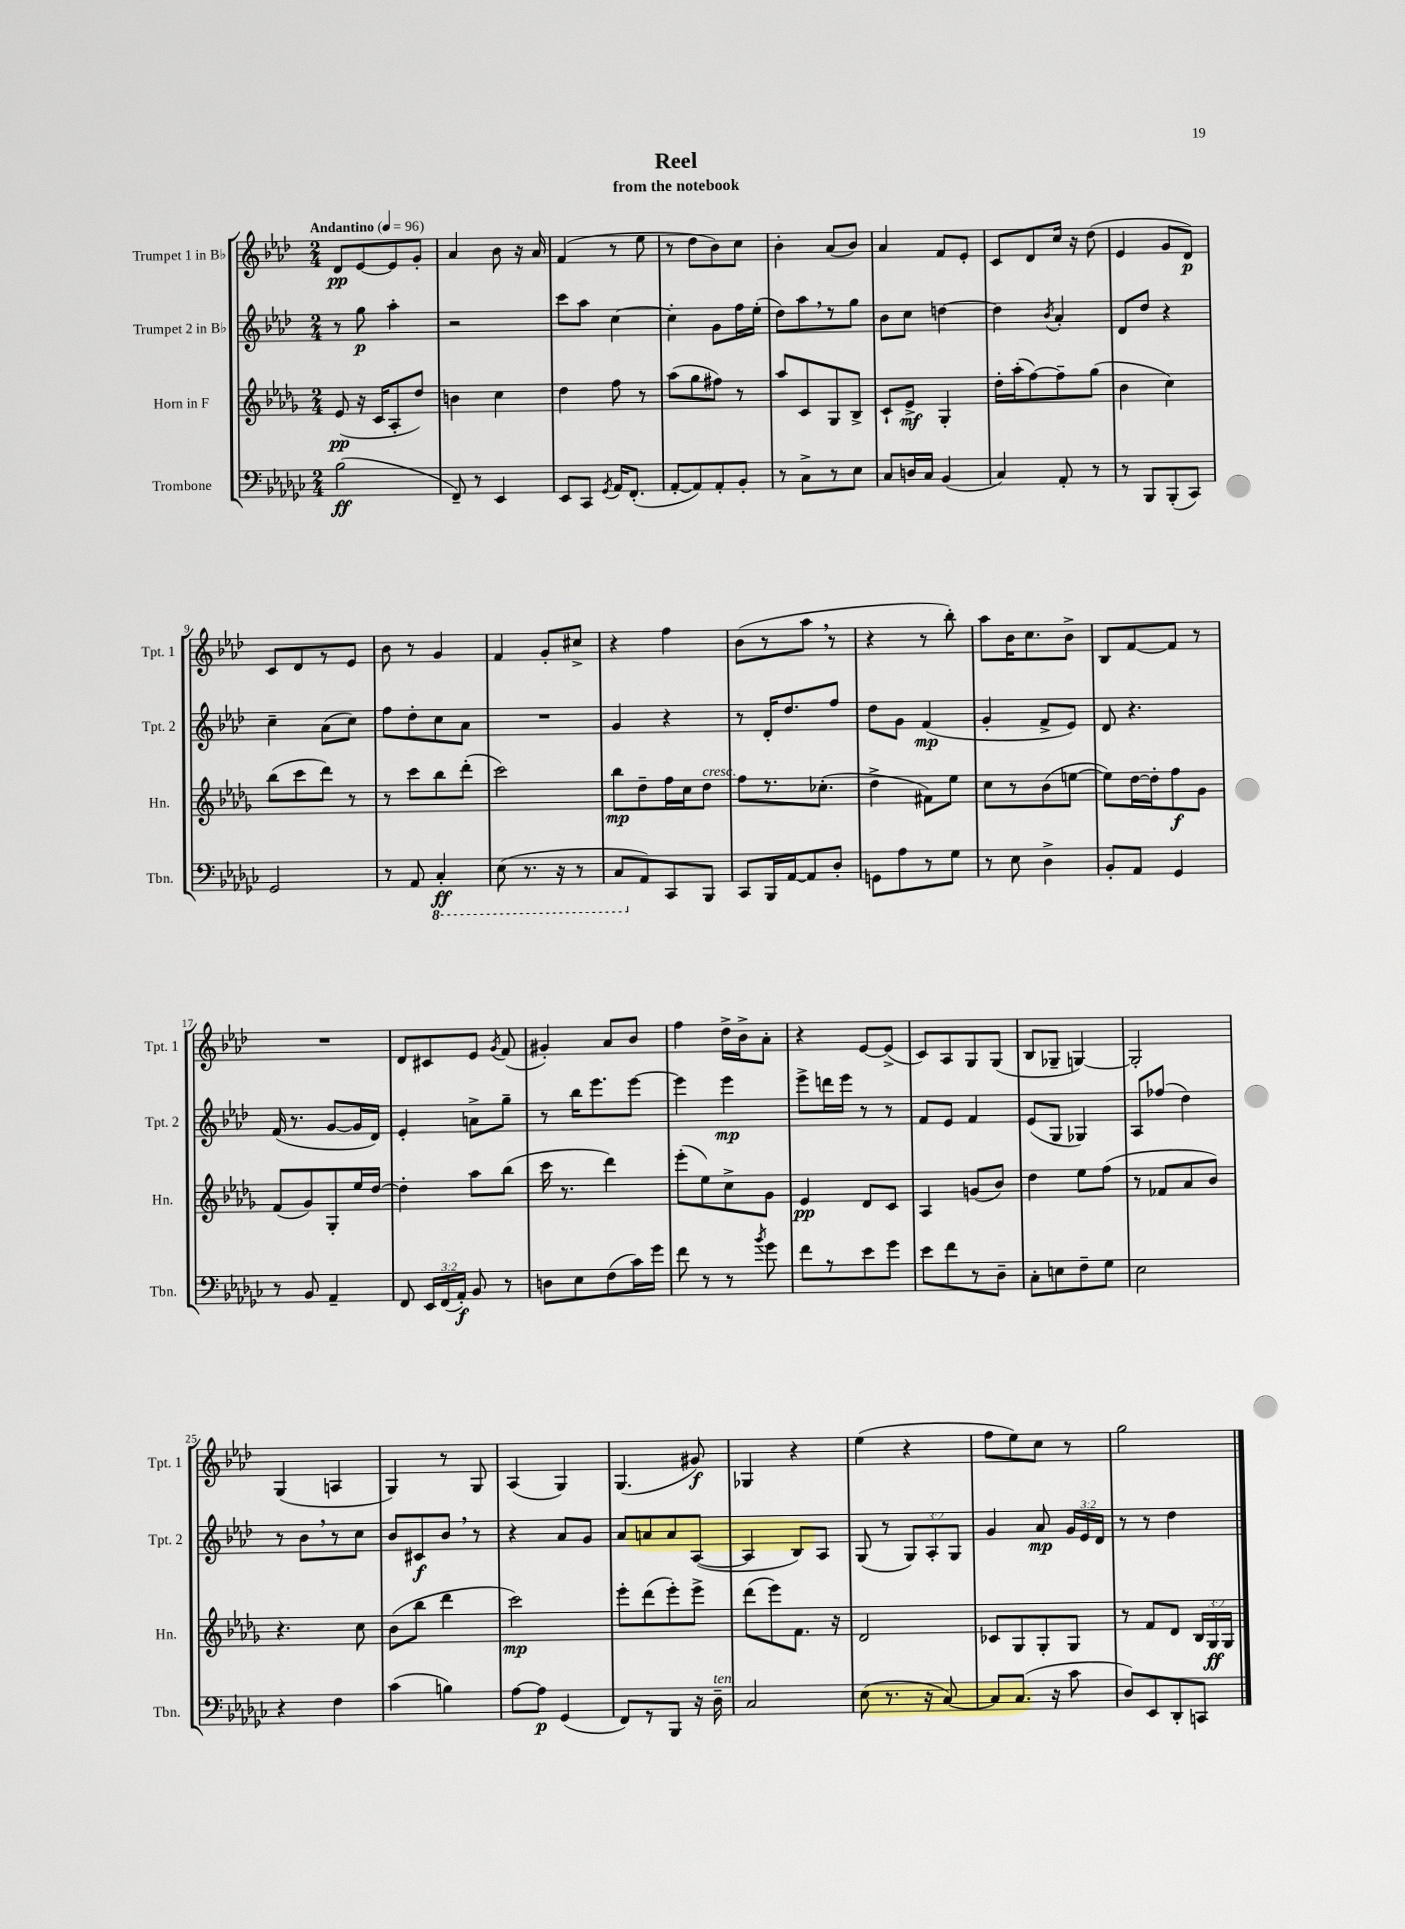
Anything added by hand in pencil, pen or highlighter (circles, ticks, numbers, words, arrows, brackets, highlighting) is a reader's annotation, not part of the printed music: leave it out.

**kern	**dynam	**kern	**dynam	**kern	**dynam	**kern	**dynam
*part4	*part4	*part3	*part3	*part2	*part2	*part1	*part1
*staff4	*staff4	*staff3	*staff3	*staff2	*staff2	*staff1	*staff1
*I"Trombone	*	*I"Horn in F	*	*I"Trumpet 2 in B♭	*	*I"Trumpet 1 in B♭	*
*I'Tbn.	*	*I'Hn.	*	*I'Tpt. 2	*	*I'Tpt. 1	*
*clefF4	*	*clefG2	*	*clefG2	*	*clefG2	*
*k[b-e-a-d-g-c-]	*	*k[b-e-a-d-g-]	*	*k[b-e-a-d-]	*	*k[b-e-a-d-]	*
*M2/4	*	*M2/4	*	*M2/4	*	*M2/4	*
*MM96	*	*MM96	*	*MM96	*	*MM96	*
=1	=1	=1	=1	=1	=1	=1	=1
!	!	!	!	!	!	!LO:TX:a:B:t=Andantino	!
(2B-\	ff	(8e-/	pp	8r	.	8d-/L	pp
.	.	16r	.	8gg\	p	[8e-/	.
.	.	16c/KL	.	.	.	.	.
.	.	8A-'/	.	4aa-'\	.	8e-/]	.
.	.	8dd-/J)	.	.	.	8g'/J	.
=2	=2	=2	=2	=2	=2	=2	=2
8FF~/)	.	4bn\	.	2r	.	4a-/	.
8r	.	.	.	.	.	.	.
4EE-/	.	4cc\	.	.	.	8b-\	.
.	.	.	.	.	.	16r	.
.	.	.	.	.	.	16a-/	.
=3	=3	=3	=3	=3	=3	=3	=3
8EE-/L	.	4dd-\	.	8ccc\L	.	(4f/	.
8CC-/J	.	.	.	8aa-\J	.	.	.
8qGG-/	.	.	.	.	.	.	.
16AA-/KL	.	8ff\	.	[4cc\	.	8r	.
(8.FF'/J	.	.	.	.	.	.	.
.	.	8r	.	.	.	8ee-\	.
=4	=4	=4	=4	=4	=4	=4	=4
[8AA-'/L	.	(8aa-\L	.	4cc'\]	.	8r	.
8AA-/])	.	8gg-\	.	.	.	8dd-\L	.
8AA-'/	.	8ff#X\J)	.	8g\L	.	8b-\)	.
8BB-'/J	.	8r	.	16ff\L	.	8cc\J	.
.	.	.	.	(16ee-'\JJ	.	.	.
=5	=5	=5	=5	=5	=5	=5	=5
8r	.	8aa-/L	.	8dd-\L)	.	4b-'\	.
8C-^\L	.	8c/	.	8aa-,\	.	.	.
8r	.	8G-/	.	8r	.	(8a-/L	.
8E-\J	.	8B-^/J	.	8gg\J	.	8b-/J)	.
=6	=6	=6	=6	=6	=6	=6	=6
8C-/L	.	8c`/L	.	8b-\L	.	4a-/	.
16Dn/L	.	8e-^/J	mf	8cc\J	.	.	.
16C-/JJ	.	.	.	.	.	.	.
(4BB-/	.	4G-'/	.	[4ddn\	.	8f/L	.
.	.	.	.	.	.	8e-'/J	.
=7	=7	=7	=7	=7	=7	=7	=7
4C-/)	.	16dd-'\LL	.	4dd\]	.	8c/L	.
.	.	(16aa-'\J	.	.	.	.	.
.	.	[8ff\)	.	.	.	8d-/	.
.	.	.	.	8qb-/	.	.	.
8AA-'/	.	8ff~\]	.	4a-'/	.	16cc/Jk	.
.	.	.	.	.	.	16r	.
8r	.	(8gg-\J	.	.	.	(8dd-\	.
=8	=8	=8	=8	=8	=8	=8	=8
8r	.	4b-\	.	8d-/L	.	4e-/	.
8BBB-/L	.	.	.	8dd-/J	.	.	.
(8BBB-'/	.	4cc\)	.	4r	.	8g/L	.
8CC-/J)	.	.	.	.	.	8d-/J)	p
!!LO:LB:g=z
=9	=9	=9	=9	=9	=9	=9	=9
2GG-/	.	(8bb-\L	.	4cc~\	.	8c/L	.
.	.	8ccc\	.	.	.	8d-/	.
.	.	8ddd-\J)	.	(8a-\L	.	8r	.
.	.	8r	.	8cc\J)	.	8e-/J	.
=10	=10	=10	=10	=10	=10	=10	=10
8r	.	8r	.	8ff\L	.	8b-\	.
8AA-/	.	8ccc\L	.	8dd-'\	.	8r	.
*8ba	*	*	*	*	*	*	*
4CC-'/	ff	8bb-\	.	8cc\	.	4g/	.
.	.	(8ddd-'\J	.	8a-\J	.	.	.
=11	=11	=11	=11	=11	=11	=11	=11
(8EE-\	.	2ccc\)	.	2r	.	4f/	.
8.r	.	.	.	.	.	.	.
.	.	.	.	.	.	8g'/L	.
16r	.	.	.	.	.	.	.
8r	.	.	.	.	.	8cc#X^/J	.
=12	=12	=12	=12	=12	=12	=12	=12
8CC-/L	.	8bb-\L	mp	4g/	.	4r	.
*X8ba	*	*	*	*	*	*	*
8AA-/)	.	8dd-~\	.	.	.	.	.
8CC-/	.	16ff\L	.	4r	.	4ff\	.
.	.	16cc\J	.	.	.	.	.
!	!	!LO:TX:a:i:t=cresc.	!	!	!	!	!
8BBB-/J	.	8dd-\J	.	.	.	.	.
=13	=13	=13	=13	=13	=13	=13	=13
8CC-/L	.	8ff\L	.	8r	.	(8b-\L	.
16BBB-/L	.	8.r	.	16d-'/KL	.	8r	.
[16AA-/J	.	.	.	8.dd-/	.	.	.
8AA-/]	.	.	.	.	.	8aa-,\J	.
.	.	(8.cc-X'\J	.	.	.	.	.
8D-'/J	.	.	.	8ff/J	.	8r	.
=14	=14	=14	=14	=14	=14	=14	=14
8GGn\L	.	4dd-^\	.	8dd-\L	.	4r	.
8A-\	.	.	.	8g\J	.	.	.
8r	.	8f#X\L)	.	(4f/	mp	8r	.
8G-\J	.	8ee-\J	.	.	.	8bb-'\)	.
=15	=15	=15	=15	=15	=15	=15	=15
8r	.	8cc\L	.	4g'/	.	8aa-\L	.
8E-\	.	8r	.	.	.	16b-\K	.
.	.	.	.	.	.	8.cc\	.
4D-^\	.	(8b-\	.	8f^/L	.	.	.
.	.	[8een\J	.	8e-/J)	.	8b-^\J	.
=16	=16	=16	=16	=16	=16	=16	=16
8BB-'/L	.	8ee\L])	.	8d-/	.	8B-/L	.
8AA-/J	.	[16dd-\L	.	4.r	.	[8f/	.
.	.	16dd-'\J]	.	.	.	.	.
4GG-/	.	8ff\	f	.	.	8f/J]	.
.	.	8g-\J	.	.	.	8r	.
!!LO:LB:g=z
=17	=17	=17	=17	=17	=17	=17	=17
8r	.	(8f/L	.	(16f/	.	2r	.
.	.	.	.	8.r	.	.	.
8BB-/	.	8g-/)	.	.	.	.	.
4AA-~/	.	8G-'/	.	[8g/L	.	.	.
.	.	16ee-/L	.	16g/L]	.	.	.
.	.	[16dd-/JJ	.	16d-/JJ)	.	.	.
=18	=18	=18	=18	=18	=18	=18	=18
8FF/	.	4dd-'\]	.	4e-'/	.	8d-/L	.
24EE-/LL	.	.	.	.	.	8c#X/	.
(24FF/	.	.	.	.	.	.	.
24AA-'/JJ)	f	.	.	.	.	.	.
8BB-/	.	8aa-\L	.	8an^\L	.	8e-/J	.
.	.	.	.	.	.	8qg/	.
8r	.	(8bb-\J	.	8gg~\J	.	(8f/	.
=19	=19	=19	=19	=19	=19	=19	=19
8Dn\L	.	16ccc\	.	8r	.	4g#X'/)	.
.	.	8.r	.	.	.	.	.
8E-\	.	.	.	16bb-\KL	.	.	.
.	.	.	.	8.eee-\	.	.	.
(8F\	.	4ddd-\)	.	.	.	8a-/L	.
16c-\L)	.	.	.	[8eee-\J	.	8b-/J	.
16g-\JJ	.	.	.	.	.	.	.
=20	=20	=20	=20	=20	=20	=20	=20
8f\	.	(8eee-'\L	.	4eee-\]	.	4ff\	.
8r	.	8ee-\)	.	.	.	.	.
8r	.	8cc^\	.	4eee-\	mp	16dd-^\LL	.
.	.	.	.	.	.	16b-^\J	.
8qb-/	.	.	.	.	.	.	.
8g-\	.	8g-\J	.	.	.	8a-'\J	.
=21	=21	=21	=21	=21	=21	=21	=21
8f\L	.	4e-/	pp	8eee-^\L	.	4r	.
8r	.	.	.	16dddn\L	.	.	.
.	.	.	.	16eee-\JJ	.	.	.
8e-\	.	8d-/L	.	8r	.	[8e-/L	.
8g-\J	.	8c/J	.	8r	.	(8e-^/J]	.
=22	=22	=22	=22	=22	=22	=22	=22
8e-\L	.	4A-/	.	8f/L	.	8c/L)	.
8f\	.	.	.	8e-/J	.	8A-/	.
8r	.	(8gn/L	.	4f/	.	8G/	.
8D-~\J	.	8b-/J)	.	.	.	(8G/J	.
=23	=23	=23	=23	=23	=23	=23	=23
8C-'\L	.	4dd-\	.	(8e-/L	.	8B-/L	.
8En\	.	.	.	8G/J	.	8G-X~/J	.
8F~\	.	8ee-\L	.	4G-X/)	.	[4Gn/)	.
8G-\J	.	(8ff\J	.	.	.	.	.
=24	=24	=24	=24	=24	=24	=24	=24
2E-\	.	8r	.	8A-/L	.	2G'/]	.
.	.	8f-X/L	.	(8ff-X/J	.	.	.
.	.	8a-/	.	4dd-\)	.	.	.
.	.	8b-/J)	.	.	.	.	.
!!LO:LB:g=z
=25	=25	=25	=25	=25	=25	=25	=25
4r	.	4.r	.	8r	.	(4G/	.
.	.	.	.	8b-,\L	.	.	.
4F\	.	.	.	8r	.	4An/	.
.	.	8cc\	.	8cc\J	.	.	.
=26	=26	=26	=26	=26	=26	=26	=26
(4c-\	.	(8b-\L	.	8b-/L	.	4G/)	.
.	.	8bb-\J	.	8c#X/	f	.	.
4Bn\)	.	4ddd-\	.	8b-,/J	.	8r	.
.	.	.	.	8r	.	8G/	.
=27	=27	=27	=27	=27	=27	=27	=27
[8A-\L	.	2ccc\)	mp	4r	.	(4A-/	.
8A-\J]	p	.	.	.	.	.	.
(4GG-/	.	.	.	8a-/L	.	4G/)	.
.	.	.	.	8g/J	.	.	.
=28	=28	=28	=28	=28	=28	=28	=28
8FF/L)	.	8eee-'\L	.	8a-/L	.	(4.G/	.
8r	.	(8ddd-\	.	8an/	.	.	.
8BBB-/J	.	8eee-'\)	.	8a/	.	.	.
16r	.	8eee-^\J	.	([8A-/J	.	8g#X/)	f
!LO:TX:a:i:t=ten.	!	!	!	!	!	!	!
16D-~\	.	.	.	.	.	.	.
=29	=29	=29	=29	=29	=29	=29	=29
2C-/	.	(8ddd-\L	.	4A-/]	.	4G-X/	.
.	.	8eee-\)	.	.	.	.	.
.	.	8.f\J	.	8B-/L)	.	4r	.
.	.	.	.	8A-/J	.	.	.
.	.	16r	.	.	.	.	.
=30	=30	=30	=30	=30	=30	=30	=30
(8E-\	.	2d-/	.	(8G/	.	(4ee-\	.
8.r	.	.	.	8r	.	.	.
.	.	.	.	12G/L)	.	4r	.
16r	.	.	.	.	.	.	.
.	.	.	.	12A-'/	.	.	.
[8C-/)	.	.	.	.	.	.	.
.	.	.	.	12G/J	.	.	.
=31	=31	=31	=31	=31	=31	=31	=31
8C-/L]	.	8c-X/L	.	4g/	.	8ff\L	.
(8.C-/J	.	8G-/	.	.	.	8ee-\)	.
.	.	8G-'/	.	8a-/	mp	8cc\J	.
16r	.	.	.	.	.	.	.
8c-\	.	8G-/J	.	24g/LL	.	8r	.
.	.	.	.	24e-/	.	.	.
.	.	.	.	24d-/JJ	.	.	.
=32	=32	=32	=32	=32	=32	=32	=32
8D-/L)	.	8r	.	8r	.	2gg\	.
8EE-/	.	8f/L	.	8r	.	.	.
8DD-'/	.	8d-/J	.	4dd-\	.	.	.
8CCn/J	.	24B-/LL	.	.	.	.	.
.	.	24G-/	ff	.	.	.	.
.	.	24G-/JJ	.	.	.	.	.
==	==	==	==	==	==	==	==
*-	*-	*-	*-	*-	*-	*-	*-
